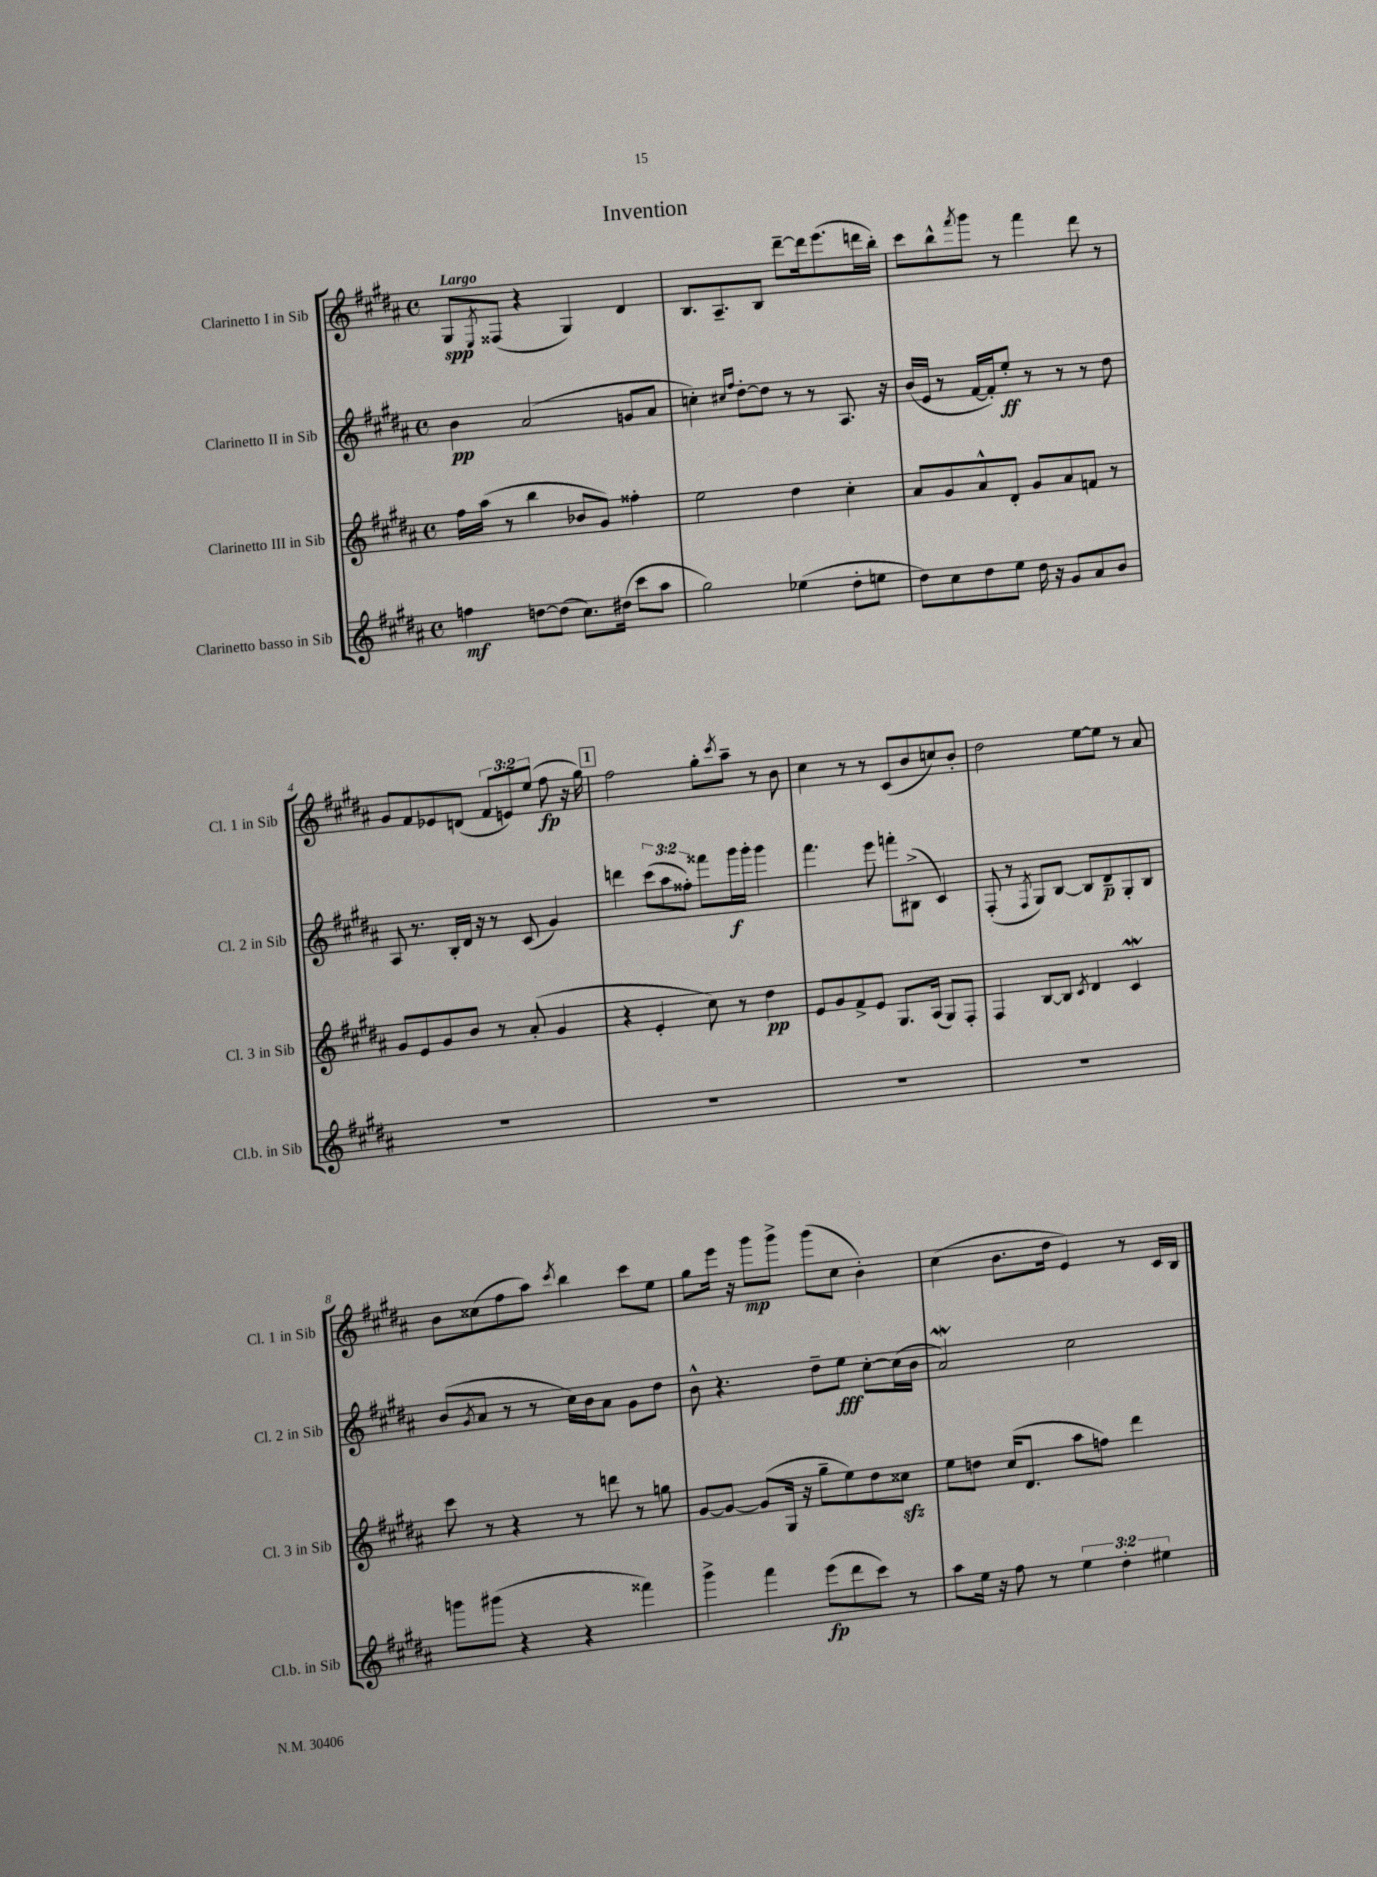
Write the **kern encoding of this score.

**kern	**kern	**kern	**kern
*staff4	*staff3	*staff2	*staff1
*clefG2	*clefG2	*clefG2	*clefG2
*k[f#c#g#d#a#]	*k[f#c#g#d#a#]	*k[f#c#g#d#a#]	*k[f#c#g#d#a#]
*M4/4	*M4/4	*M4/4	*M4/4
*met(c)	*met(c)	*met(c)	*met(c)
4ff\	16ff#\LL	4b\	8G#/L
.	(16aa#\JJ	.	.
.	.	.	8qE/
.	8r	.	(8F##/J
[8dd\L	4bb\	(2a#/	4r
(8dd\]J	.	.	.
8.cc#\L)	8b-/L	.	4G#/)
.	8g#/J)	.	.
(16dd#\Jk	.	.	.
8ccc#\L	4ff##'\	8g/L	4d#/
8aa#\J	.	8a#/J	.
=	=	=	=
2gg#\)	2ee\	4cc'\)	8.B/L
.	.	.	8.A#~/
.	.	16qqcc#/LL	.
.	.	16qqff#/JJ	.
.	.	[8dd#'\L	.
.	.	8dd#\]J	8B/J
(4ee-\	4dd#\	8r	[8ddd#~\L
.	.	8r	16ddd#\]k
.	.	.	(8.eee\
8dd#'\L	4cc#'\	8.A#/	.
8ee\J	.	.	16ddd\L
.	.	16r	16bb'\JJ)
=	=	=	=
8dd#\L)	8a#/L	(16b/LL	8ccc#\L
.	.	16e/JJ	.
8cc#\	8g#/	8r	8bb^^\
.	.	.	8qfff#/
8dd#\	8a#^^/	[16f#/LL	8ggg#\J
.	.	16f#'/]J)	.
8ee\J	8d#'/J	8ee'/J	8r
16dd#\	8g#/L	8r	4fff#\
16r	.	.	.
8g#/L	8a#/	8r	.
8a#/	8f/J	8r	8ddd#\
8b/J	8r	8dd#\	8r
=	=	=	=
1r	8g#/L	8A#/	8g#/L
.	8e/	8.r	8f#/
.	8g#/	.	8e-/
.	.	16B'/LL	.
.	8b/J	16d#/JJ	(8d/J
.	.	16r	.
.	8r	8r	12f#/L
.	.	.	12e/)
.	(8a#'/	(8c#/	.
.	.	.	(12ee/J
.	4g#/	4g#/)	8ff#\
.	.	.	16r
.	.	.	16gg#\)
=	=	=	=
1r	4r	4ddd\	2ff#\
.	4e'/	(12ccc#\L	.
.	.	12aa#\	.
.	.	12ff##'\J)	.
.	8cc#\)	8fff##\L	8gg#'\L
.	.	.	8qccc#/
.	8r	16ggg#\L	8aa#~\J
.	.	16ggg#'\JJ	.
.	4dd#\	4ggg#\	8r
.	.	.	8b\
=	=	=	=
1r	8e/L	4.fff#\	4cc#\
.	8g#/	.	.
.	8f#^/	.	8r
.	8e/J	8eee\	8r
.	8.G#/L	8fff'\L	(8c#/L
.	.	(8B#^\J	8b/
.	(16A#/Jk	.	.
.	8G#/L)	4c#/)	8cc/)
.	8F#'/J	.	8b'/J
=	=	=	=
1r	4F#/	(8F#'/	2dd#\
.	.	8r	.
.	.	8qF#/	.
.	[8B/L	8G#/L)	.
.	8B/]J	[8B/J	.
.	8qc#/	.	.
.	4d#/	8B/]L	[8ee\L
.	.	8d#~/	8ee\]J
.	4c#/	8G#'/	8r
.	.	8B/J	8a#/
=	=	=	=
8ggg\L	8ccc#\	(8b/L	8b\L
.	.	8qg#/	.
(8ggg#\J	8r	8a#/J	(8cc##\
4r	4r	8r	8ff#\
.	.	8r	8aa#\J)
.	.	.	8qccc#/
4r	8r	16cc#\LL)	4bb\
.	.	16b\J	.
.	8ddd\	8a#\J	.
4fff##\)	8r	8g#\L	8ccc#\L
.	8gg\	8dd#\J	8ee\J
=	=	=	=
4ggg#^\	[8g#/L	8b^^\	8gg#\L
.	8g#/_J	4.r	16eee\Jk
.	.	.	16r
4fff#\	(8g#/]L	.	8ggg#\L
.	16G#/Jk	.	8ggg#^\J
.	16r	.	.
(8eee\L	8gg#~\L	8dd#~\L	(8ggg#\L
8ddd#\	8ee\)	8ee\J	8cc#\J
8ccc#\J)	8dd#\	[8cc#'\L	4b'\)
8r	8cc##\J	(16cc#\]L	.
.	.	16b\JJ	.
=	=	=	=
8aa#\L	8ee\L	2a#/)	(4cc#\
16ee\Jk	8dd\J	.	.
16r	.	.	.
8ff#\	(16cc#/LK	.	8.b\L
.	8.d#/J	.	.
8r	.	.	.
.	.	.	16dd#\Jk
6ee\	8aa#\L	2cc#\	4e/)
.	8ff\J)	.	.
6dd#'\	.	.	.
.	4ddd#\	.	8r
6ee#\	.	.	.
.	.	.	16c#/LL
.	.	.	16B/JJ
==	==	==	==
*-	*-	*-	*-
